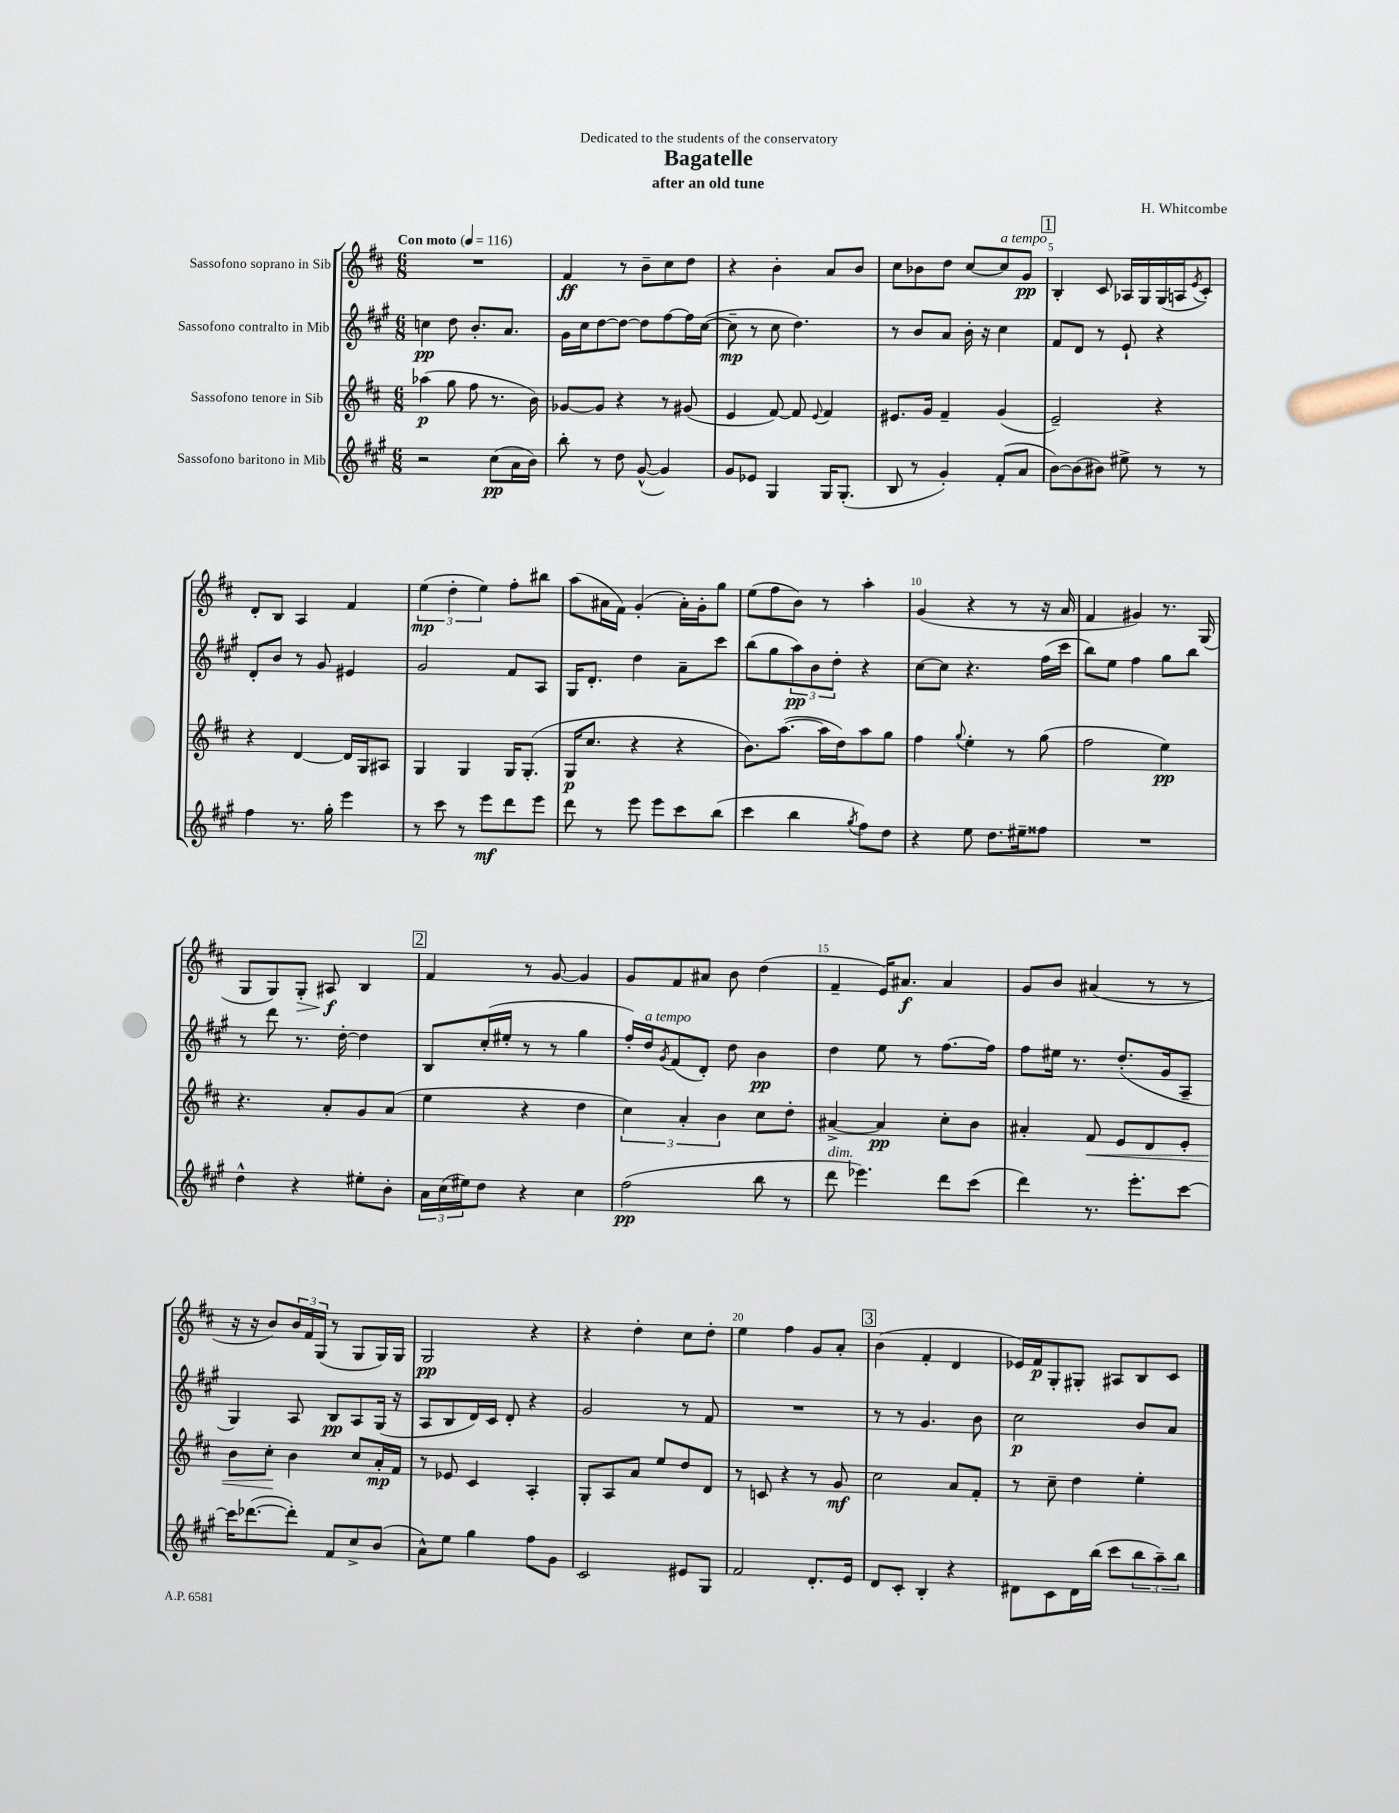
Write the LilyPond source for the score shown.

\header { title = "Bagatelle" composer = "H. Whitcombe" subtitle = "after an old tune" dedication = "Dedicated to the students of the conservatory" }
<<
\new StaffGroup <<
\new Staff = "s0" \with { instrumentName = "Sassofono soprano in Sib" } {
    \clef treble \key d \major \numericTimeSignature \time 6/8 \tempo "Con moto" 4 = 116
    R2. |
    fis'4\ff r8 b'8-- cis''8 d''8 |
    r4 b'4-. a'8 b'8 |
    cis''8 bes'8 d''8 cis''8~ cis''8^\markup { \italic "a tempo" } g'8\pp |
    \mark \markup { \box "1" } b4-. cis'8 aes16 g16 g16( a16 \acciaccatura { e'8 } cis'8-.) |
    d'8-. b8 a4 fis'4 |
    \tuplet 3/2 { e''4\mp( d''4-. e''4) } fis''8-. bis''8 |
    a''8( ais'16 fis'16) g'4-.( ais'16-.) g'16-. g''8 |
    e''8( fis''8 b'8) r8 a''4-. |
    g'4( r4 r8 r16 a'16 |
    fis'4 gis'4) r8. g16( |
    g8 g8) g8-.\> ais8\f\! b4 |
    \mark \markup { \box "2" } fis'4 r8 g'8~ g'4 |
    g'8 fis'8 ais'8 b'8 d''4( |
    fis'4-- e'16) ais'8.\f ais'4 |
    g'8 b'8 ais'4( r8 r8 |
    r16 r16 b'8) \tuplet 3/2 { b'16 fis'16 g16( } r8 g8 g16) g16 |
    g2\pp r4 |
    r4 d''4-. cis''8 d''8-. |
    e''4 fis''4 g'8 a'8-. |
    \mark \markup { \box "3" } b'4( fis'4-. d'4 |
    ees'16) fis'16\p g8-. gis8-. ais8 b8 cis'8 \bar "|." |
}
\new Staff = "s1" \with { instrumentName = "Sassofono contralto in Mib" } {
    \clef treble \key a \major \numericTimeSignature \time 6/8
    c''4\pp d''8 b'8.-. a'8. |
    gis'16 cis''16 d''8~ d''8~ d''8 fis''8~ fis''16 cis''16~( |
    cis''8--\mp r8 cis''8 d''4.) |
    r8 b'8 a'8 b'16-. r16 cis''4 |
    \mark \markup { \box "1" } fis'8 d'8 r8 e'8-! r4 |
    d'8-. b'8 r8 gis'8 eis'4 |
    gis'2 fis'8 a8 |
    gis16 d'8.-. d''4 a'8-- cis'''8 |
    b''8( gis''8 \tuplet 3/2 { a''8\pp) b'8 d''8-. } r4 |
    cis''8~ cis''8 r4. fis''16( cis'''16 |
    b''8) e''8 fis''4 gis''8 b''8 |
    r8 d'''8 r8. d''16~-. d''4 |
    \mark \markup { \box "2" } b8 cis''16-.( eis''16-. r8 r8 gis''4 |
    fis''16-.) d''16^\markup { \italic "a tempo" } \acciaccatura { gis'8 } fis'8( d'8-.) d''8 b'4\pp |
    d''4 e''8 r8 fis''8.~ fis''16 |
    fis''8 eis''16 r8. d''8.-.( gis'16 a8-- |
    gis4) a8 b8\pp a8 gis16( r16 |
    a8 b8 d'16) cis'16 d'8-. r4 |
    gis'2 r8 fis'8 |
    R2. |
    \mark \markup { \box "3" } r8 r8 gis'4. b'8 |
    cis''2\p b'8 a'8 \bar "|." |
}
\new Staff = "s2" \with { instrumentName = "Sassofono tenore in Sib" } {
    \clef treble \key d \major \numericTimeSignature \time 6/8
    aes''4\p( g''8 fis''8 r8. b'16) |
    ges'8~ ges'8 r4 r8 gis'8( |
    e'4 fis'8~) fis'8 \appoggiatura { e'8 } fis'4 |
    eis'8. g'16 fis'4-- g'4( |
    \mark \markup { \box "1" } e'2--) r4 |
    r4 d'4~ d'16 g16 ais8 |
    g4 g4 g16 g8.-.( |
    g16\p cis''8. r4 r4 |
    b'8.) a''8.~( a''16 d''16) a''8 g''8 |
    fis''4 \appoggiatura { g''8 } e''4-. r8 g''8( |
    fis''2 e''4\pp) |
    r4. a'8-. g'8 a'8( |
    \mark \markup { \box "2" } e''4 r4 d''4 |
    \tuplet 3/2 { cis''4) a'4-. b'4 } cis''8 d''8-. |
    ais'4~-> ais'4\pp cis''8-. b'8 |
    ais'4-. fis'8\< e'8 d'8 e'8-. |
    b'8 cis''8-.\! b'4 cis''8 a'16-.\mp fis'16 |
    r8 ees'8 cis'4 a4-. |
    g8-. a8 a'8 e''8 d''8 d'8 |
    r8 c'8 r4 r8 g'8\mf |
    \mark \markup { \box "3" } cis''2 a'8 fis'8-. |
    r8 cis''8-- d''4 e''4-. \bar "|." |
}
\new Staff = "s3" \with { instrumentName = "Sassofono baritono in Mib" } {
    \clef treble \key a \major \numericTimeSignature \time 6/8
    r2 cis''8\pp( a'16 b'16) |
    b''8-. r8 d''8 gis'8~-^( gis'4) |
    gis'8 ees'8 gis4 gis16 gis8.-.( |
    b8 r8 gis'4-.) fis'8-.( a'8 |
    \mark \markup { \box "1" } b'8~) b'8( bis'8) eis''8-> r8 r8 |
    fis''4 r8. gis''16-. e'''4 |
    r8 cis'''8 r8 e'''8\mf d'''8 e'''8 |
    d'''8 r8 e'''8 e'''8 cis'''8 b''8( |
    cis'''4 b''4 \acciaccatura { gis''8 } fis''8) d''8 |
    r4 e''8 d''8. eis''16-- fisis''8 |
    R2. |
    d''4-^ r4 eis''8-. b'8-. |
    \mark \markup { \box "2" } \tuplet 3/2 { a'16 cis''16( eis''16) } d''8 r4 cis''4 |
    fis''2\pp( b''8 r8 |
    d'''8^\markup { \italic "dim." } ees'''4.) d'''8 cis'''8( |
    d'''4) r8. e'''8.-. cis'''8~ |
    cis'''16 des'''8.~( des'''8-.) fis'8 cis''8-> b'8( |
    a'8-^) e''8 gis''4 fis''8 gis'8 |
    cis'2 eis'8 gis8 |
    fis'2 d'8.-. e'16 |
    \mark \markup { \box "3" } d'8 cis'8-. b4-. r4 |
    dis'8 cis'8 dis'16 b''16( cis'''8 \tuplet 3/2 { b''8 a''8--) b''8 } \bar "|." |
}
>>
>>
\layout { \context { \Score \override BarNumber.break-visibility = ##(#f #t #t) barNumberVisibility = #(every-nth-bar-number-visible 5) } }
